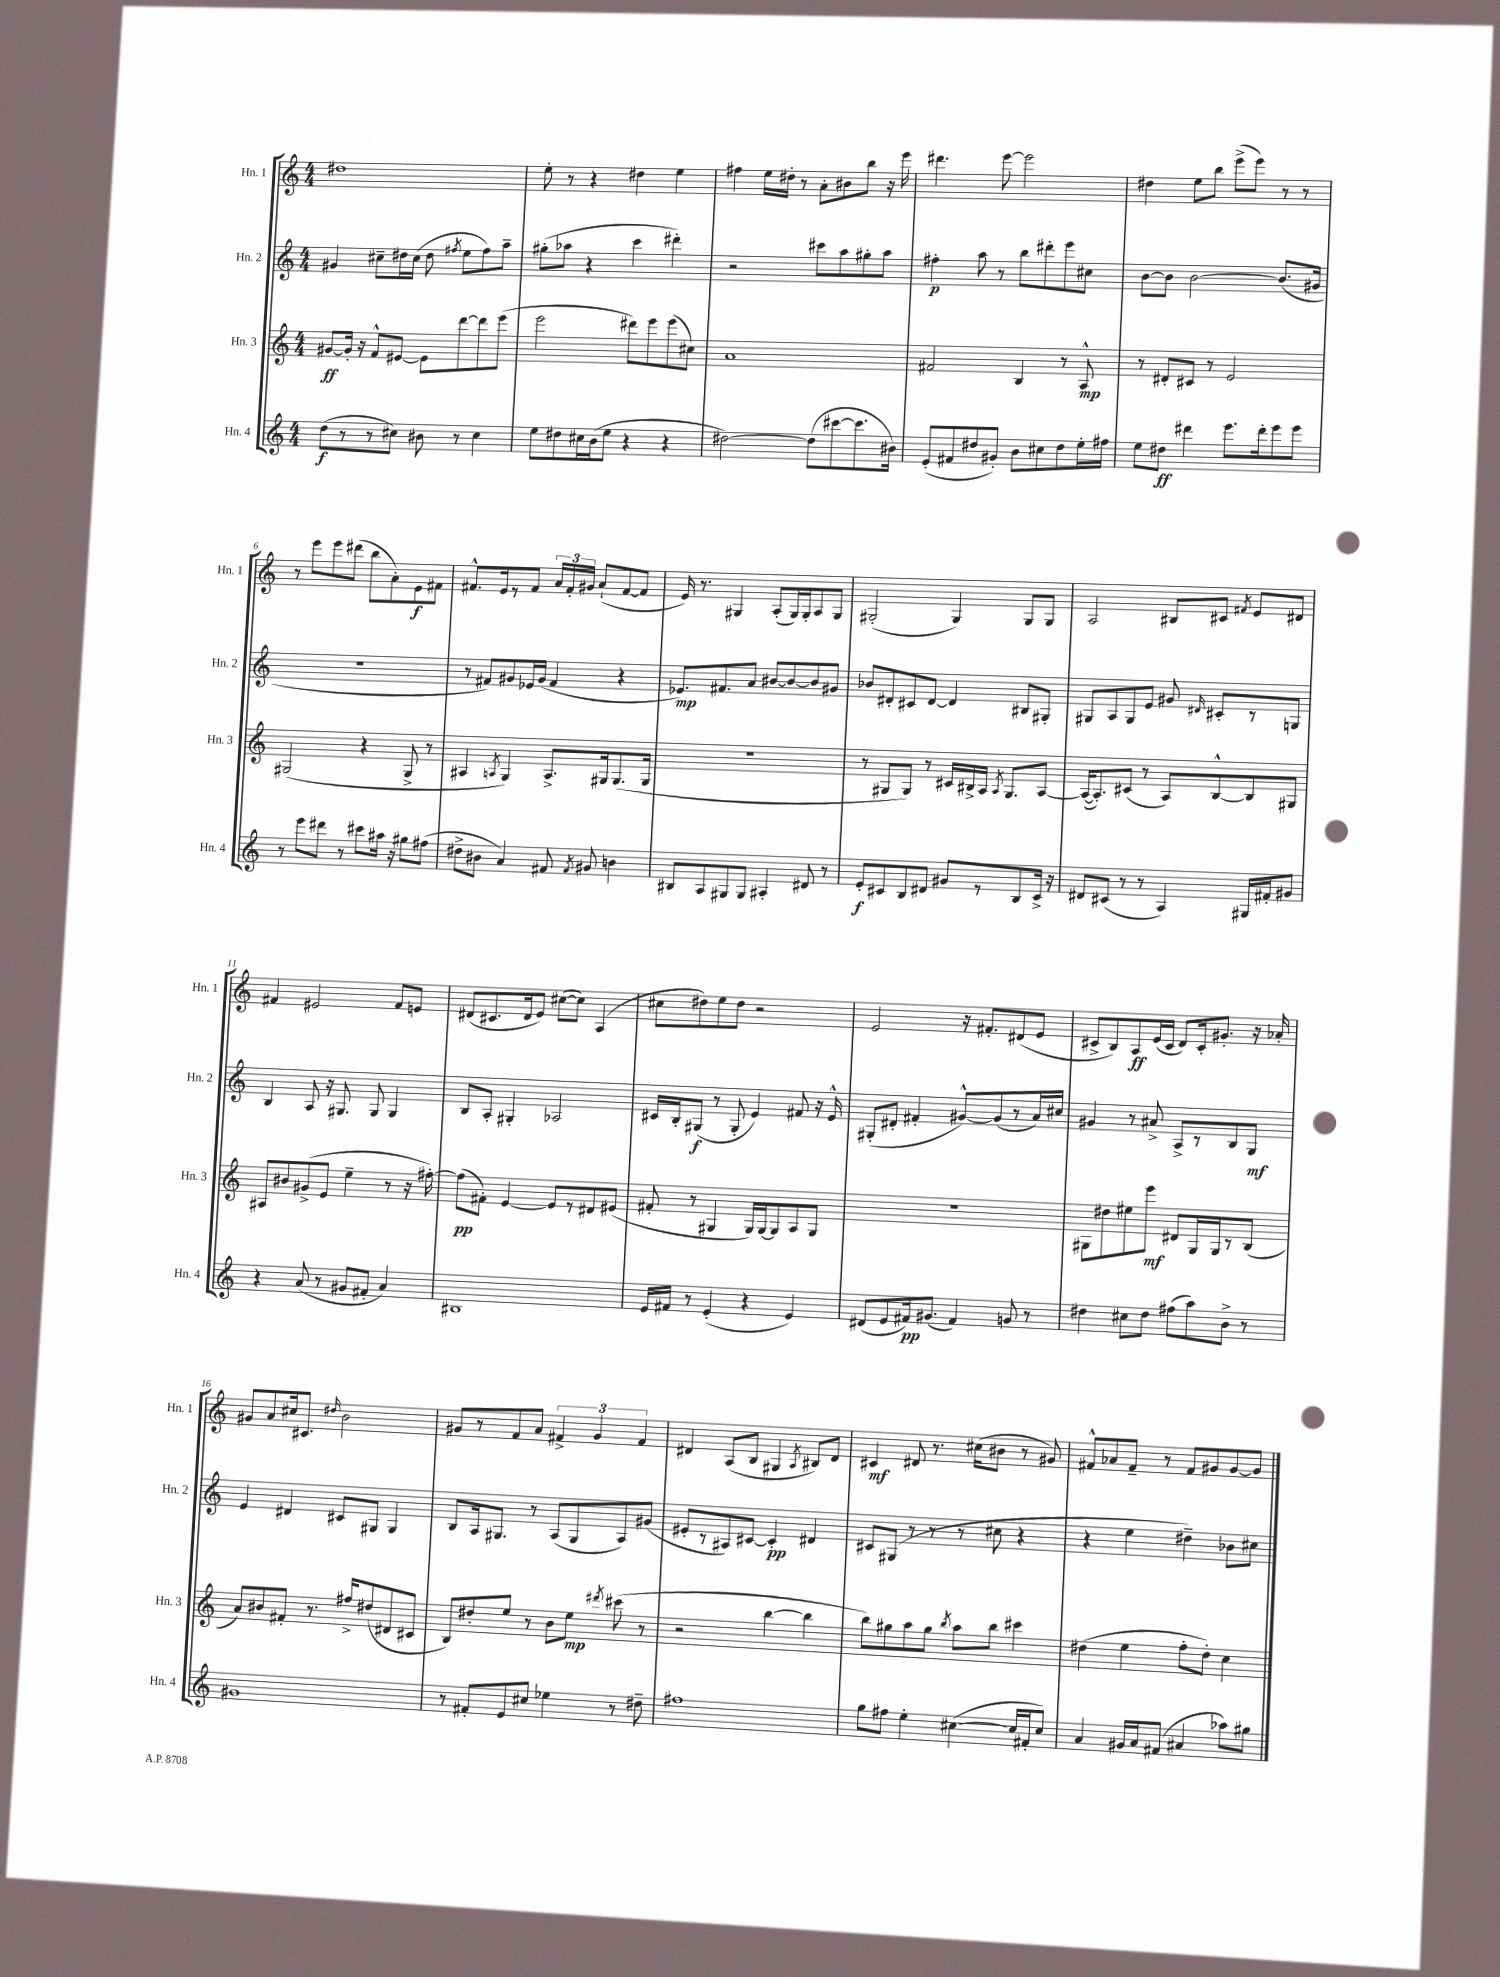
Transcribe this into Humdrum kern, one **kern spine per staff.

**kern	**kern	**kern	**kern
*staff4	*staff3	*staff2	*staff1
*clefG2	*clefG2	*clefG2	*clefG2
*k[]	*k[]	*k[]	*k[]
*M4/4	*M4/4	*M4/4	*M4/4
(8dd	[8g#	4g#	1dd#
8r	16g#']	.	.
.	16r	.	.
8r	8f^^	8cc#~	.
8cc#)	[8e#	16dd#	.
.	.	(16cc#	.
8b#	8e#]	8dd#	.
.	.	8qff#	.
8r	[8ddd	8ee	.
4cc#	8ddd]	8ff#)	.
.	(8eee	8aa~	.
=	=	=	=
8ee	2eee	(8gg#'	8ee'
8dd#	.	8aa-	8r
16cc#	.	4r	4r
(16b	.	.	.
8ee	.	.	.
4r	8ddd#)	4ccc	4dd#
.	8eee	.	.
4r	(8eee	4ddd#')	4ee
.	8cc#)	.	.
=	=	=	=
[2dd#)	1a	2r	4ff#
.	.	.	16ee
.	.	.	16dd#'
.	.	.	8r
(8dd#]	.	8ccc#	8a'
[8ccc#	.	8aa	8b#
8.ccc#]	.	8gg#'	8bb
.	.	8aa	16r
16b#)	.	.	16eee
=	=	=	=
(8e'	2f#	4ff#'	4.ddd#
8f#	.	.	.
8dd#	.	8aa	.
8g#')	.	8r	[8eee
8b	4B	8bb	2eee]
8cc#	.	8ddd#'	.
8dd#	8r	8eee	.
16ee'	8A^^	8cc#	.
16ff#	.	.	.
=	=	=	=
8ee	8r	[8b	4dd#
8dd#	8d#'	8b]	.
4ddd#	8c#	[2b	8ee
.	8r	.	8bb
8.eee	2e	.	(8eee^
.	.	.	8eee)
16ddd#'	.	.	.
8eee	.	(8.b]	8r
8eee	.	.	8r
.	.	16g#	.
=	=	=	=
8r	(2G#	1r	8r
8eee	.	.	8eee
8ddd#	.	.	8eee
8r	.	.	(8ddd#
8ccc#	4r	.	8bb
16aa#	.	.	8a')
16r	.	.	.
8gg#	8G#^	.	8e
(8ff#	8r	.	8f#
=	=	=	=
8dd#^	4A#	8r	8.f#^^
8b#	.	8f#)	.
.	.	.	16e
.	8qA	.	.
4a)	4G)	8g#	8r
.	.	16e-	8f#
.	.	(16g#	.
8f#	8.A^	4f#	24a
.	.	.	24f#'
.	.	.	24g#
8qf#	.	.	.
8g#	.	.	(8a`
.	16G#	.	.
4b	(8.G#	4r	[8f#
.	.	.	8f#]
.	16G#	.	.
=	=	=	=
8B#	1r	8.e-)	16e)
.	.	.	8.r
8A	.	.	.
.	.	8.f#	.
8G#	.	.	4G#
8G#	.	8a	.
4A#'	.	[8b#	(8A'
.	.	8b#_	16G#)
.	.	.	16G#'
8d#	.	8b#]	8A
8r	.	8g#	8G#
=	=	=	=
8e'	8r	8b-	(2G#'
8c#	8G#	8d#'	.
8B	8G#)	8c#	.
8d#	8r	[8d#	.
8g#	16c#	4d#]	4G#)
.	16B#^	.	.
8r	16A	.	.
.	8qA	.	.
.	8.G#	.	.
8B	.	8B#	8G#
16c#^	[8A	8G#'	8G#
16r	.	.	.
=	=	=	=
8d#	(16A_	8G#	2A
.	8.A'])	.	.
(8c#	.	8A	.
8r	(8c#	8G#	.
8r	8r	8e	.
4A)	8A)	8g#	8B#
.	.	16qqd#	.
.	[8B^^	8c#'	8c#
.	.	.	8qf#
16G#	8B]	8r	8e
16f#'	.	.	.
8g#	8G#	8G	8d#
=	=	=	=
4r	8A#	4B	4f#
.	8b#	.	.
(8a	(8g#^	8A	2e#
8r	8e	16r	.
.	.	8.G#	.
8g#	4ee~	.	.
8f#'	.	8G#	.
4a)	8r	4G#	8f#
.	16r	.	8e
.	[16ff#')	.	.
=	=	=	=
1B#	(8ff#]	8B	(8d#
.	8f#')	8A'	8.c#
.	[4e	4G#'	.
.	.	.	16d#
.	.	.	8e)
.	8e]	2A-	([8cc#
.	8r	.	8cc#])
.	8d#	.	(4A
.	(8e#	.	.
=	=	=	=
16e	8f#'	16c#	8cc#
16f#	.	16B'	.
8r	8r	(8G#	8dd#)
(4e'	4G#	8r	8ee
.	.	8G#'	8dd#
4r	16G#)	4e)	2r
.	[16G#	.	.
.	8G#]	.	.
4e)	8A	8f#	.
.	8G#	16r	.
.	.	16e^^	.
=	=	=	=
(8d#	1r	(8G#'	2e
8e	.	8d#'	.
16f#)	.	4f#'	.
(8.g#	.	.	.
4f#)	.	[8g#^^)	16r
.	.	.	8.f#'
.	.	(8g#]	.
8g	.	8r	(8d#
8r	.	16a)	8e
.	.	16cc#	.
=	=	=	=
4dd#	8G#	4g#	8c#^
.	8dd#	.	8B)
8cc#	8ee#	8r	8A
8dd#	8eee	8a#^	(16e
.	.	.	16c#
(8ff#	8d#	8A^	8d)
8aa)	16G#	8r	16c#'
.	16G#	.	8.g#'
8b^	8r	8B	.
8r	(8B	8G	16r
.	.	.	16a-'
=	=	=	=
1g#	8a)	4e	8g#
.	8b#	.	8a
.	8f#'	4d#	16cc#
.	.	.	8.c#
.	8.r	.	.
.	.	.	16qqdd#
.	.	8c#	2b
.	16ff#^	.	.
.	(8dd#	8G#	.
.	8d#	4G#	.
.	8c#	.	.
=	=	=	=
8r	8B)	8B	8g#
8f#'	8dd#'	16A	8r
.	.	8.G#	.
8e	8ee	.	8f
8cc#	8r	8r	8a
4ee-	8b	(8A	6f#^
.	8ee	8G#	.
.	.	.	6g#
.	8qddd#	.	.
8r	(8ccc#	8A)	.
.	.	.	6f#
8dd#~	8r	(8g#	.
=	=	=	=
1ff#	2r	8e#'	4d#
.	.	8r	.
.	.	8A#)	(8A
.	.	[8c#	8B
.	[4bb	4c#']	4G#
.	.	.	8qA
.	4bb]	4d#	8B#)
.	.	.	8d#
=	=	=	=
8gg	8bb)	8c#	4c#
8ff#	8gg#	(8G#	.
4ee'	8aa	8r	8d#
.	8gg#	8r	8.r
.	8qbb	.	.
([4cc#	8aa	8r	.
.	.	.	(16cc#
.	8bb	8cc#	8b#
16cc#]	4ccc#	4r	8r
16f#'	.	.	.
8cc#)	.	.	8g#)
=	=	=	=
4a	(4dd#	4r	8f#^^
.	.	.	8a-
16g#	4ee	4ee	8f#~
16a	.	.	.
(8f#	.	.	8r
4a#	8ff'	4dd#~)	8f#
.	8dd#')	.	8g#
8aa-)	4cc	8b-	[8g#
8gg#	.	8cc#	8g#]
==	==	==	==
*-	*-	*-	*-
